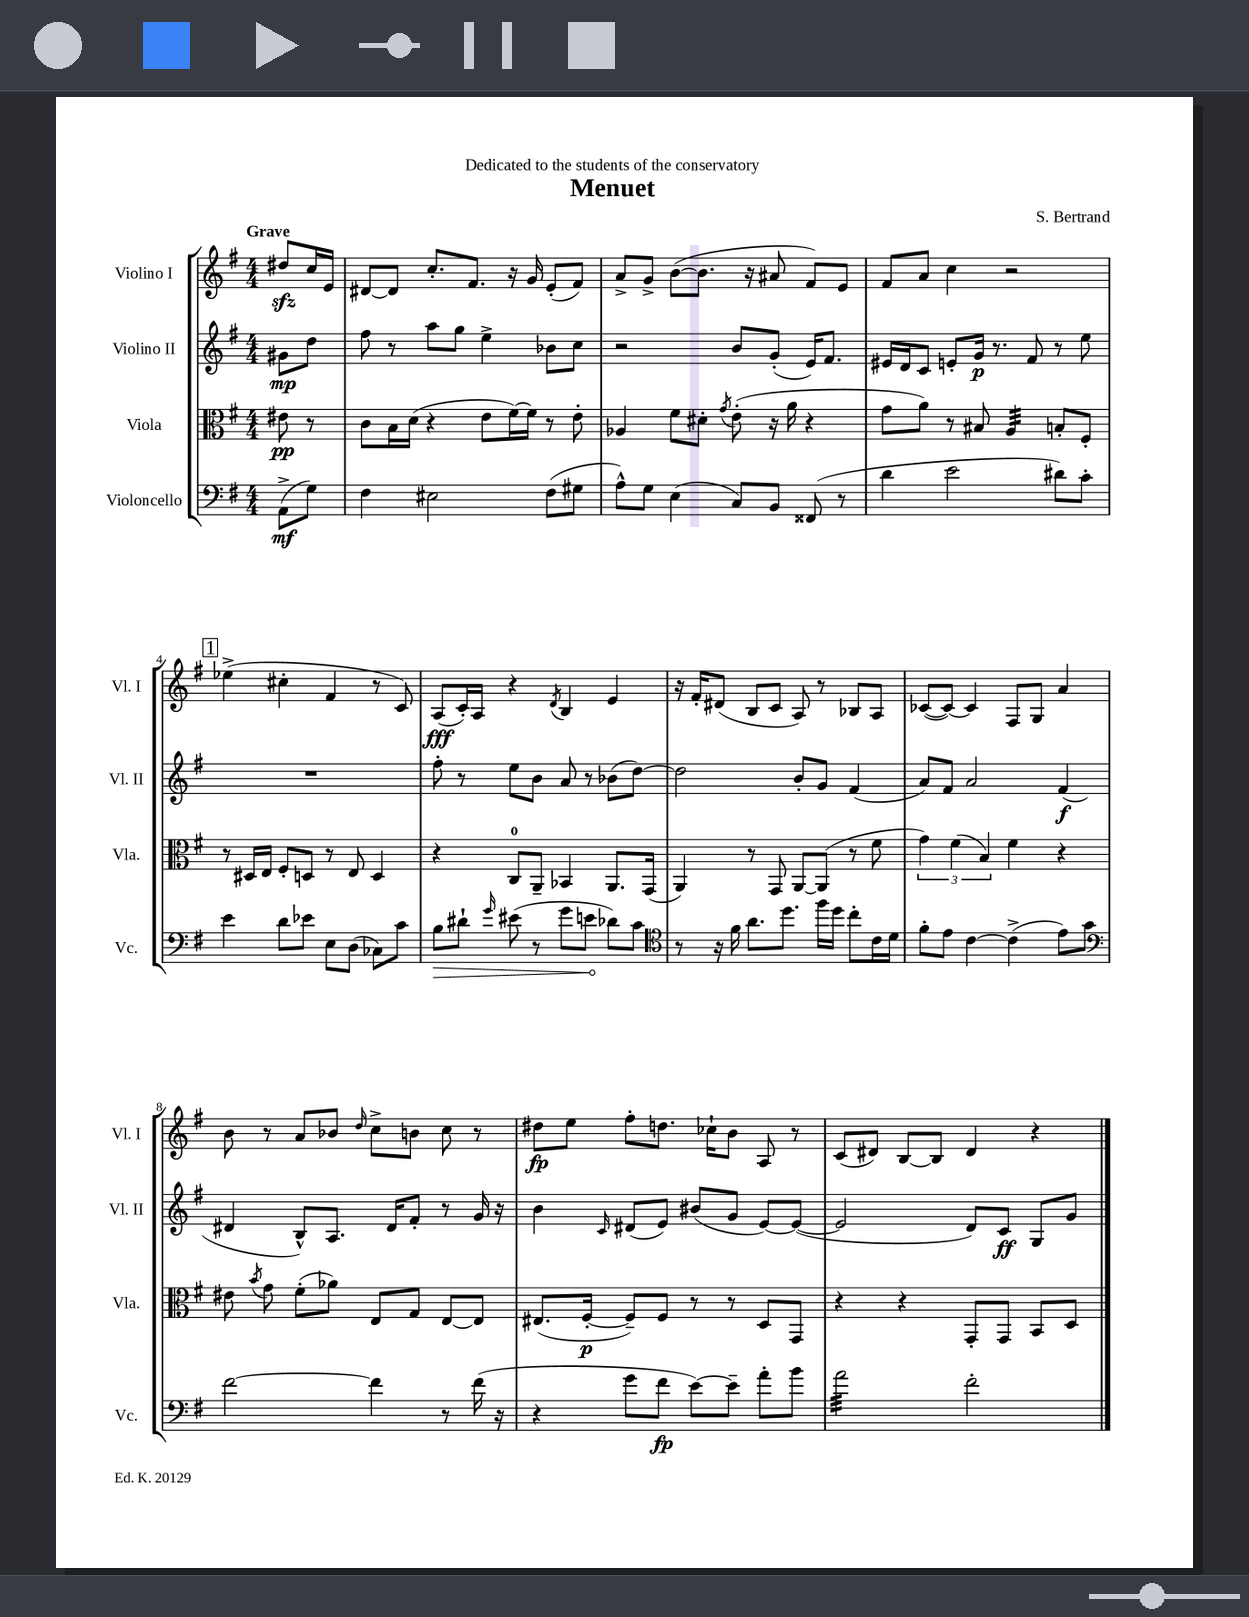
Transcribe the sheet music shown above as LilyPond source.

\header { title = "Menuet" composer = "S. Bertrand" dedication = "Dedicated to the students of the conservatory" }
<<
\new StaffGroup <<
\new Staff = "s0" \with { instrumentName = "Violino I" shortInstrumentName = "Vl. I" } {
    \clef treble \key g \major \numericTimeSignature \time 4/4 \partial 4 \tempo "Grave"
    \autoBeamOff dis''8[\sfz c''16 e'16] |
    dis'8[~ dis'8] c''8.[-. fis'8.] r16 g'16 e'8[-.( fis'8]) |
    a'8[-> g'8]-> b'8[~( b'8.] r16 ais'8 fis'8[) e'8] |
    fis'8[ a'8] c''4 r2 |
    \mark \markup { \box "1" } ees''4->( cis''4-. fis'4 r8 c'8) |
    a8[\fff( c'16-.) a16] r4 \acciaccatura { d'8 } b4 e'4 |
    r16 fis'16[-. dis'8]( b8[ c'8] a8) r8 bes8[ a8] |
    ces'8[~( ces'8]~) ces'4 fis8[ g8] a'4 |
    b'8 r8 a'8[ bes'8] \grace { d''16 } c''8[-> b'8] c''8 r8 |
    dis''8[\fp e''8] fis''8[-. d''8.] ces''16[-! b'8] a8 r8 |
    c'8[( dis'8]) b8[~ b8] dis'4 r4 \bar "|." |
}
\new Staff = "s1" \with { instrumentName = "Violino II" shortInstrumentName = "Vl. II" } {
    \clef treble \key g \major \numericTimeSignature \time 4/4 \partial 4
    \autoBeamOff gis'8[\mp d''8] |
    fis''8 r8 a''8[ g''8] e''4-> bes'8[ c''8] |
    r2 b'8[ g'8]-.( e'16[) fis'8.] |
    eis'16[ d'16 c'8] e'8[-. g'16]\p r8. fis'8 r8 e''8 |
    \mark \markup { \box "1" } R1 |
    fis''8-. r8 e''8[ b'8] a'8 r8 bes'8[( d''8]~) |
    d''2 b'8[-. g'8] fis'4( |
    a'8[) fis'8] a'2 fis'4\f( |
    dis'4 b8[-^) a8.] dis'16[ fis'8]-. r8 g'16 r16 |
    b'4 \grace { c'16 } dis'8[( e'8]) bis'8[( g'8] e'8[~) e'8]~( |
    e'2 d'8[) c'8]\ff g8[ g'8] \bar "|." |
}
\new Staff = "s2" \with { instrumentName = "Viola" shortInstrumentName = "Vla." } {
    \clef alto \key g \major \numericTimeSignature \time 4/4 \partial 4
    \autoBeamOff eis'8\pp r8 |
    c'8[ b16 d'16]( r4 e'8[ fis'16~) fis'16] r8 e'8-. |
    aes4 fis'8[ dis'8]-. \acciaccatura { g'8 } e'8-.( r16 a'16 r4 |
    g'8[ a'8]) r8 bis8 a4:32 b8[-. fis8]-. |
    \mark \markup { \box "1" } r8 dis16[ e16] fis8[-. d8] r8 e8 d4 |
    r4 c8[-0 a,8]-- bes,4 a,8.[ g,16]( |
    a,4) r8 g,8 a,8[~ a,8]( r8 fis'8 |
    \tuplet 3/2 { g'4) fis'4( b4) } fis'4 r4 |
    eis'8 \acciaccatura { b'8 } g'8 fis'8[-.( aes'8]) e8[ g8] e8[~ e8] |
    eis8.[( fis16]~-.\p fis8[--) fis8] r8 r8 d8[ g,8] |
    r4 r4 g,8[-. g,8] b,8[ d8] \bar "|." |
}
\new Staff = "s3" \with { instrumentName = "Violoncello" shortInstrumentName = "Vc." } {
    \clef bass \key g \major \numericTimeSignature \time 4/4 \partial 4
    \autoBeamOff a,8[->\mf( g8]) |
    fis4 eis2 fis8[( gis8] |
    a8[-^) g8] e4( c8[) b,8] fisis,8( r8 |
    d'4 e'2 dis'8[) c'8]-. |
    \mark \markup { \box "1" } e'4 d'8[ ees'8] e8[ d8]( ces8[) c'8] |
    \once \override Hairpin.circled-tip = ##t b8[\> dis'8]-! \grace { g'16 } eis'8( r8 g'8[ e'8]\! des'8[) c'8] |
    \clef tenor r8 r16 fis'16 a'8.[ d''8.] fis''16[ d''16] c''8[-. c'16 d'16] |
    fis'8[-. e'8] c'4~ c'4->( e'8[) g'8] |
    \clef bass fis'2~ fis'4 r8 fis'16( r16 |
    r4 g'8[ fis'8]\fp e'8[~) e'8]-- a'8[-. b'8] |
    a'2:32 fis'2-. \bar "|." |
}
>>
>>
